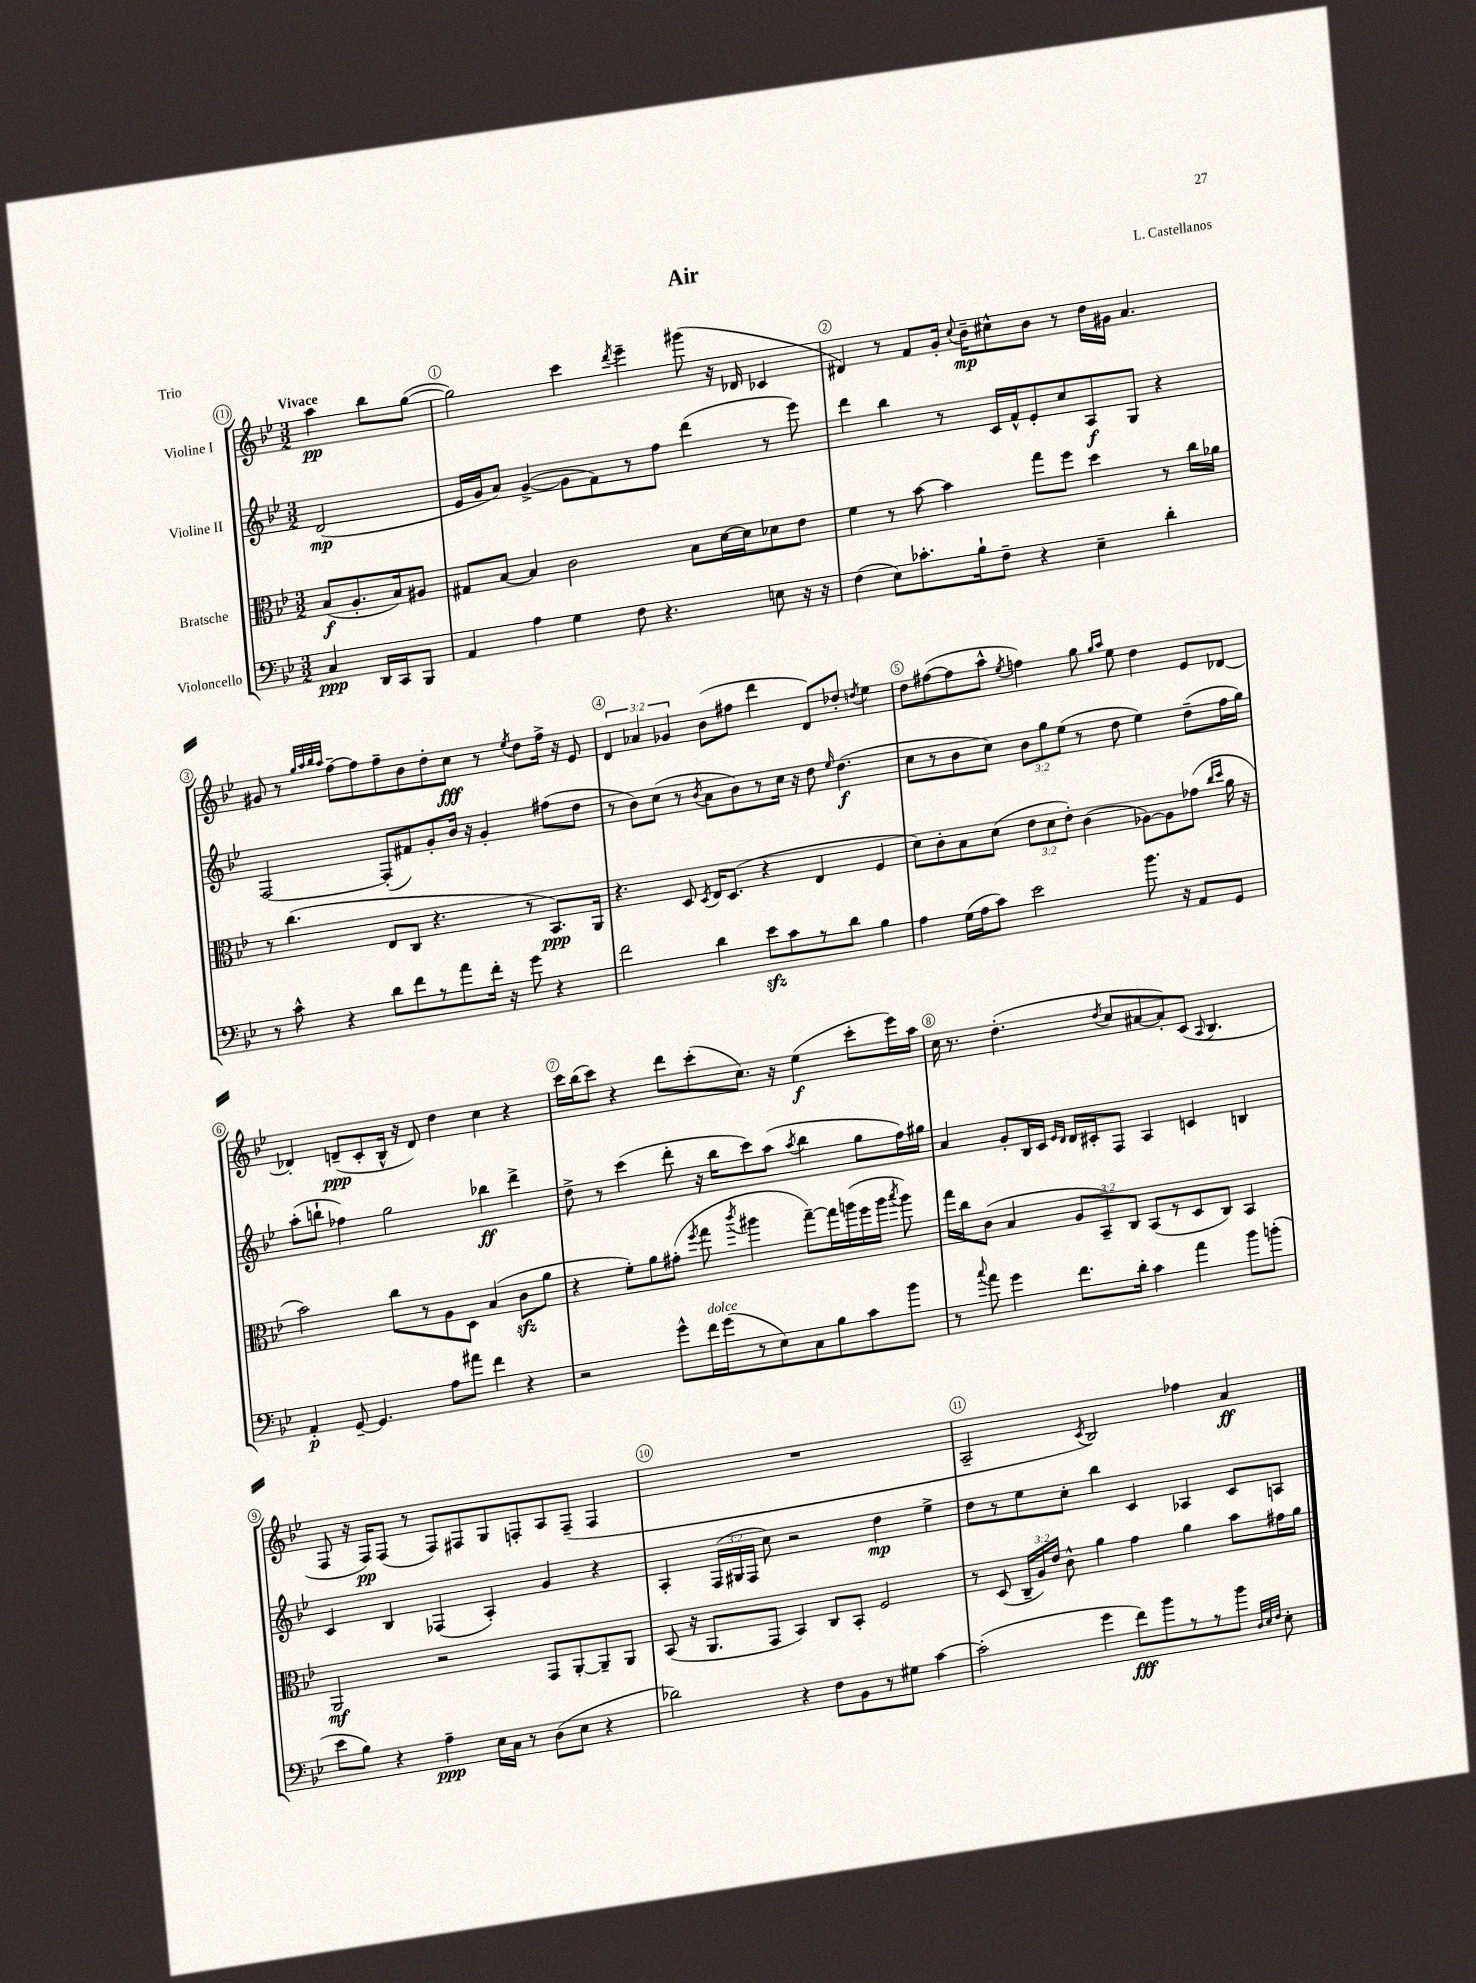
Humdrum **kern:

**kern	**dynam	**kern	**dynam	**kern	**dynam	**kern	**dynam
*part4	*part4	*part3	*part3	*part2	*part2	*part1	*part1
*staff4	*staff4	*staff3	*staff3	*staff2	*staff2	*staff1	*staff1
*I"Violoncello	*	*I"Bratsche	*	*I"Violine II	*	*I"Violine I	*
*clefF4	*	*clefC3	*	*clefG2	*	*clefG2	*
*k[b-e-]	*	*k[b-e-]	*	*k[b-e-]	*	*k[b-e-]	*
*M3/2	*	*M3/2	*	*M3/2	*	*M3/2	*
=	=	=	=	=	=	=	=
!	!	!	!	!	!	!LO:TX:a:B:t=Vivace	!
4C/	ppp	(8B-/L	f	(2d/	mp	4aa\	pp
.	.	8.A'/	.	.	.	.	.
16DD/LL	.	.	.	.	.	8bb-\L	.
16CC/J	.	16B-/k)	.	.	.	.	.
8BBB-/J	.	8A#X/J	.	.	.	([8gg\J	.
=1	=1	=1	=1	=1	=1	=1	=1
4AA/	.	8G#X/L	.	16e-/LL	.	2gg\])	.
.	.	.	.	16g/J	.	.	.
.	.	[8B-/J	.	8a/J)	.	.	.
4A\	.	4B-/]	.	([4g^/	.	.	.
4G\	.	2c\	.	8g\L]	.	4ccc\	.
.	.	.	.	8f\)	.	.	.
.	.	.	.	.	.	8qddd/	.
8F\	.	.	.	8r	.	4eee-~\	.
4.r	.	.	.	8ff\J	.	.	.
.	.	8B-\L	.	(4ddd\	.	(8ggg#X\	.
.	.	[16d\L	.	.	.	16r	.
.	.	16d\J]	.	.	.	16d-X/	.
8En\	.	8d-X\	.	8r	.	4c-X/	.
16r	.	8e-\J	.	8eee-\)	.	.	.
16r	.	.	.	.	.	.	.
=2	=2	=2	=2	=2	=2	=2	=2
(4F\	.	4f\	.	4ddd\	.	4d#X/)	.
8E-\L)	.	8r	.	4bb-\	.	8r	.
8.c-X'\	.	[8b-\	.	.	.	8f/L	.
.	.	4b-\]	.	8r	.	16g'/Jk	.
.	.	.	.	.	.	8qqcc/	.
16B-`\k	.	.	.	.	.	16b-~\KL	mp
8F~\J	.	.	.	16c/LL	.	8cc#X^^\	.
.	.	.	.	16f^^/J	.	.	.
4r	.	8gg\L	.	8e-'/	.	8b-\J	.
.	.	8ff\J	.	8cc/	.	8r	.
4E-~\	.	4dd\	.	8A/	f	16dd\LL	.
.	.	.	.	.	.	16g#X\JJ	.
.	.	.	.	8G/J	.	4.a/	.
4d'\	.	8r	.	4r	.	.	.
.	.	16cc\LL	.	.	.	.	.
.	.	16a-X\JJ	.	.	.	.	.
!!LO:LB:g=z
=3	=3	=3	=3	=3	=3	=3	=3
8r	.	8r	.	[2F/	.	8g#X/	.
8c^^\	.	(4.cc\	.	.	.	8r	.
.	.	.	.	.	.	32qqgg/LLL	.
.	.	.	.	.	.	32qqaa/	.
.	.	.	.	.	.	32qqbb-/	.
.	.	.	.	.	.	32qqaa/JJJ	.
4r	.	.	.	.	.	[8ff~\L	.
.	.	.	.	.	.	8ff\]	.
8d\L	.	8E-/L	.	(8F'/L]	.	8ff~\	.
8f\	.	8C/J	.	8f#X/)	.	8b-\	.
8r	.	4.r	.	8g'/	.	8dd'\	.
8a\	.	.	.	16b-/Jk	.	8cc\J	fff
.	.	.	.	16r	.	.	.
16f'\Jk	.	.	.	4g'/	.	8r	.
16r	.	.	.	.	.	.	.
.	.	.	.	.	.	8qee-/	.
8g\	.	8r	.	.	.	8dd\L	.
4r	.	8.BB-/L)	ppp	(8ff#X\L	.	16ff^\Jk	.
.	.	.	.	.	.	16r	.
.	.	.	.	8dd\J	.	8e-/	.
.	.	16AA/Jk	.	.	.	.	.
=4	=4	=4	=4	=4	=4	=4	=4
2f\	.	4.r	.	8r	.	6d/	.
.	.	.	.	8b-\L)	.	.	.
.	.	.	.	.	.	6a-X/	.
.	.	.	.	(8cc\J	.	.	.
.	.	.	.	.	.	6g-X/	.
.	.	8D/	.	8r	.	.	.
.	.	8qD/	.	8qb-/	.	.	.
4d\	.	16E-/KL	.	8a\L	.	(8b-\L	.
.	.	(8.D/J	.	.	.	.	.
.	.	.	.	8b-\)	.	8ff#X\J	.
8e-zz\L	.	4r	.	8r	.	4ddd\	.
8c\	.	.	.	16cc\Jk	.	.	.
.	.	.	.	16r	.	.	.
8r	.	4E-/	.	8dd\	.	8d/L)	.
.	.	.	.	16qqee-/	.	.	.
8d\J	.	.	.	(4.dd\	f	8dd-X'/J	.
.	.	.	.	.	.	8qddn/	.
4B-\	.	4F/	.	.	.	4ee-\	.
=5	=5	=5	=5	=5	=5	=5	=5
4A\	.	8d\L)	.	8cc\L	.	8dd\L	.
.	.	8c'\	.	8r	.	([8ff#X\	.
(16G\LL	.	8B-\	.	8b-\	.	8ff#\]	.
16A\J	.	.	.	.	.	.	.
8c\J)	.	(8d\J	.	8cc\J)	.	8aa^^\J	.
.	.	.	.	.	.	8qee-/	.
2e-\	.	12e-\L	.	12b-\L	.	4ffn\)	.
.	.	12d\	.	12gg\	.	.	.
.	.	12e-'\J)	.	(12ee-\J	.	.	.
.	.	(4c\	.	8r	.	8gg\	.
.	.	.	.	.	.	16qqgg/LL	.
.	.	.	.	.	.	16qqaa/JJ	.
.	.	.	.	8dd\	.	8ee-\	.
8.b-\	.	[8A-X\L)	.	4ee-\)	.	4dd\	.
.	.	8A-\]	.	.	.	.	.
16r	.	.	.	.	.	.	.
8AA/L	.	(8g-X\J	.	(8dd~\L	.	8e-/L	.
.	.	16qqcc/LL	.	.	.	.	.
.	.	16qqdd/JJ	.	.	.	.	.
8GG/J	.	16a\	.	16ff\L	.	[8d-X/J	.
.	.	16r	.	16gg\JJ)	.	.	.
!!LO:LB:g=z
=6	=6	=6	=6	=6	=6	=6	=6
4AA'/	p	2b-\)	.	(8aa'\L	.	4d-X'/]	.
.	.	.	.	8bbn`\J	.	.	.
[8GG~/	.	.	.	4ff-X\)	.	(8dn~/L	ppp
4.GG/]	.	.	.	.	.	8c'/	.
.	.	8cc\L	.	2gg\	.	16B-^^/Jk	.
.	.	.	.	.	.	16r	.
.	.	8r	.	.	.	8d/)	.
8A\L	.	8A\	.	.	.	4dd\	.
8a#X\J	.	8D\J	.	.	.	.	.
4f\	.	(4B-/	.	4bb-X\	ff	4cc\	.
4r	.	8czz\L	.	4ddd^\	.	4r	.
.	.	8a\J	.	.	.	.	.
=7	=7	=7	=7	=7	=7	=7	=7
2r	.	4r	.	8dd^\	.	16ccc\LL	.
.	.	.	.	.	.	(16bb-\J	.
.	.	.	.	8r	.	8ccc\J)	.
.	.	8f'\L)	.	(4ccc\	.	4r	.
.	.	8a\	.	.	.	.	.
8g^^\L	.	(8g#X'\J	.	8ddd'\	.	8ddd\L	.
.	.	8qff/	.	.	.	.	.
!LO:TX:a:i:t=dolce	!	!	!	!	!	!	!
16f\L	.	8gg\	.	16r	.	(8ccc'\	.
(16g\J	.	.	.	16bb-\KL	.	.	.
.	.	8qccc/	.	.	.	.	.
8r	.	4aa#X\	.	8ccc\)	.	8.cc\J)	.
8E-\)	.	.	.	(8aa\J	.	.	.
.	.	.	.	.	.	16r	.
.	.	.	.	8qaa/	.	.	.
8C\	.	[8gg~\L)	.	4bb-\	.	(4ee-\	f
8B-\	.	16gg\L]	.	.	.	.	.
.	.	(16aan\	.	.	.	.	.
8c\	.	16ff\	.	8gg\L	.	8ccc'\L	.
.	.	16aa\JJ	.	.	.	.	.
.	.	8qbb-/	.	.	.	.	.
8b-\J	.	8aa\)	.	16ff\L)	.	16eee-\L)	.
.	.	.	.	16gg#X\JJ	.	16aa\JJ	.
=8	=8	=8	=8	=8	=8	=8	=8
8r	.	16gg\LL	.	4a/	.	16cc\	.
.	.	16cc\J	.	.	.	8.r	.
8qqcc/	.	.	.	.	.	.	.
8a\	.	(8c\J	.	.	.	.	.
4g\	.	4B-/	.	8g'/L	.	(4.dd'\	.
.	.	.	.	16B-/L	.	.	.
.	.	.	.	16c/JJ	.	.	.
.	.	.	.	16qqe-/LL	.	.	.
.	.	.	.	16qqd/JJ	.	.	.
8.f\L	.	12A/L	.	16d/LL	.	.	.
.	.	.	.	16c#X'/J	.	.	.
.	.	12BB-~/)	.	.	.	.	.
.	.	.	.	.	.	8qdd/	.
.	.	.	.	8F/J	.	8cc/L	.
.	.	12C/J	.	.	.	.	.
16d'\Jk	.	.	.	.	.	.	.
4c\	.	(8BB-/L	.	4A/	.	[8a#X/	.
.	.	8r	.	.	.	8a#'/])	.
4a\	.	8D/	.	4cn/	.	(8c/J	.
.	.	.	.	.	.	8qqA/	.
.	.	8C/J)	.	.	.	4.B-/	.
8b-\L	.	4BB-/	.	4Bn/	.	.	.
(8bn'\J	.	.	.	.	.	.	.
!!LO:LB:g=z
=9	=9	=9	=9	=9	=9	=9	=9
8e-\L	.	2AA/	mf	4c/	.	8F/	.
8B-\J)	.	.	.	.	.	16r	.
.	.	.	.	.	.	16F/KL)	pp
4r	.	.	.	4B-/	.	(8F/J	.
.	.	.	.	.	.	8r	.
4A~\	ppp	2r	.	(4F-X/	.	8F/L)	.
.	.	.	.	.	.	8F#X/	.
16E-\LL	.	.	.	4A'/)	.	8G/	.
16C\JJ	.	.	.	.	.	.	.
8r	.	.	.	.	.	8Fn'/	.
(8D\L	.	8GG/L	.	4g/	.	8A/	.
8E-\J	.	[8AA'/	.	.	.	(8F~/J	.
4r	.	8AA~/]	.	4r	.	4F/	.
.	.	8AA/J	.	.	.	.	.
=10	=10	=10	=10	=10	=10	=10	=10
2d-X\)	.	(8BB-/	.	4A'/	.	1.r	.
.	.	16r	.	.	.	.	.
.	.	8.AA/L	.	.	.	.	.
.	.	.	.	(24F/LL	.	.	.
.	.	.	.	24G#X/	.	.	.
.	.	.	.	24F/JJ	.	.	.
.	.	8GG/J	.	8cc\)	.	.	.
4r	.	4BB-/)	.	2r	.	.	.
8F\L	.	8C/L	.	.	.	.	.
8BB-\	.	8BB-'/J	.	.	.	.	.
8r	.	2F/	.	4dd\	mp	.	.
8G#X\J	.	.	.	.	.	.	.
[4c\	.	.	.	4ee-^\	.	.	.
=11	=11	=11	=11	=11	=11	=11	=11
(2c'\]	.	8r	.	8dd\L	.	2A~/	.
.	.	(8D/	.	8r	.	.	.
.	.	24C~/LL	.	8ee-\	.	.	.
.	.	24A/)	.	.	.	.	.
.	.	24e-/JJ	.	.	.	.	.
.	.	8c^^\	.	8cc'\J	.	.	.
.	.	.	.	.	.	8qc/	.
4g\	.	4a\	.	4bb-\	.	2B-/)	.
8f\L)	fff	4g\	.	4c/	.	.	.
8b-\	.	.	.	.	.	.	.
8r	.	4a\	.	4A-X/	.	4ff-X\	.
8r	.	.	.	.	.	.	.
8b-\J	.	8b-\L	.	8c/L	.	4a/	ff
32qqD/LLL	.	.	.	.	.	.	.
32qqE-/	.	.	.	.	.	.	.
32qqF/JJJ	.	.	.	.	.	.	.
8E-'\	.	16g#X\L	.	8An/J	.	.	.
.	.	16a\JJ	.	.	.	.	.
==	==	==	==	==	==	==	==
*-	*-	*-	*-	*-	*-	*-	*-
